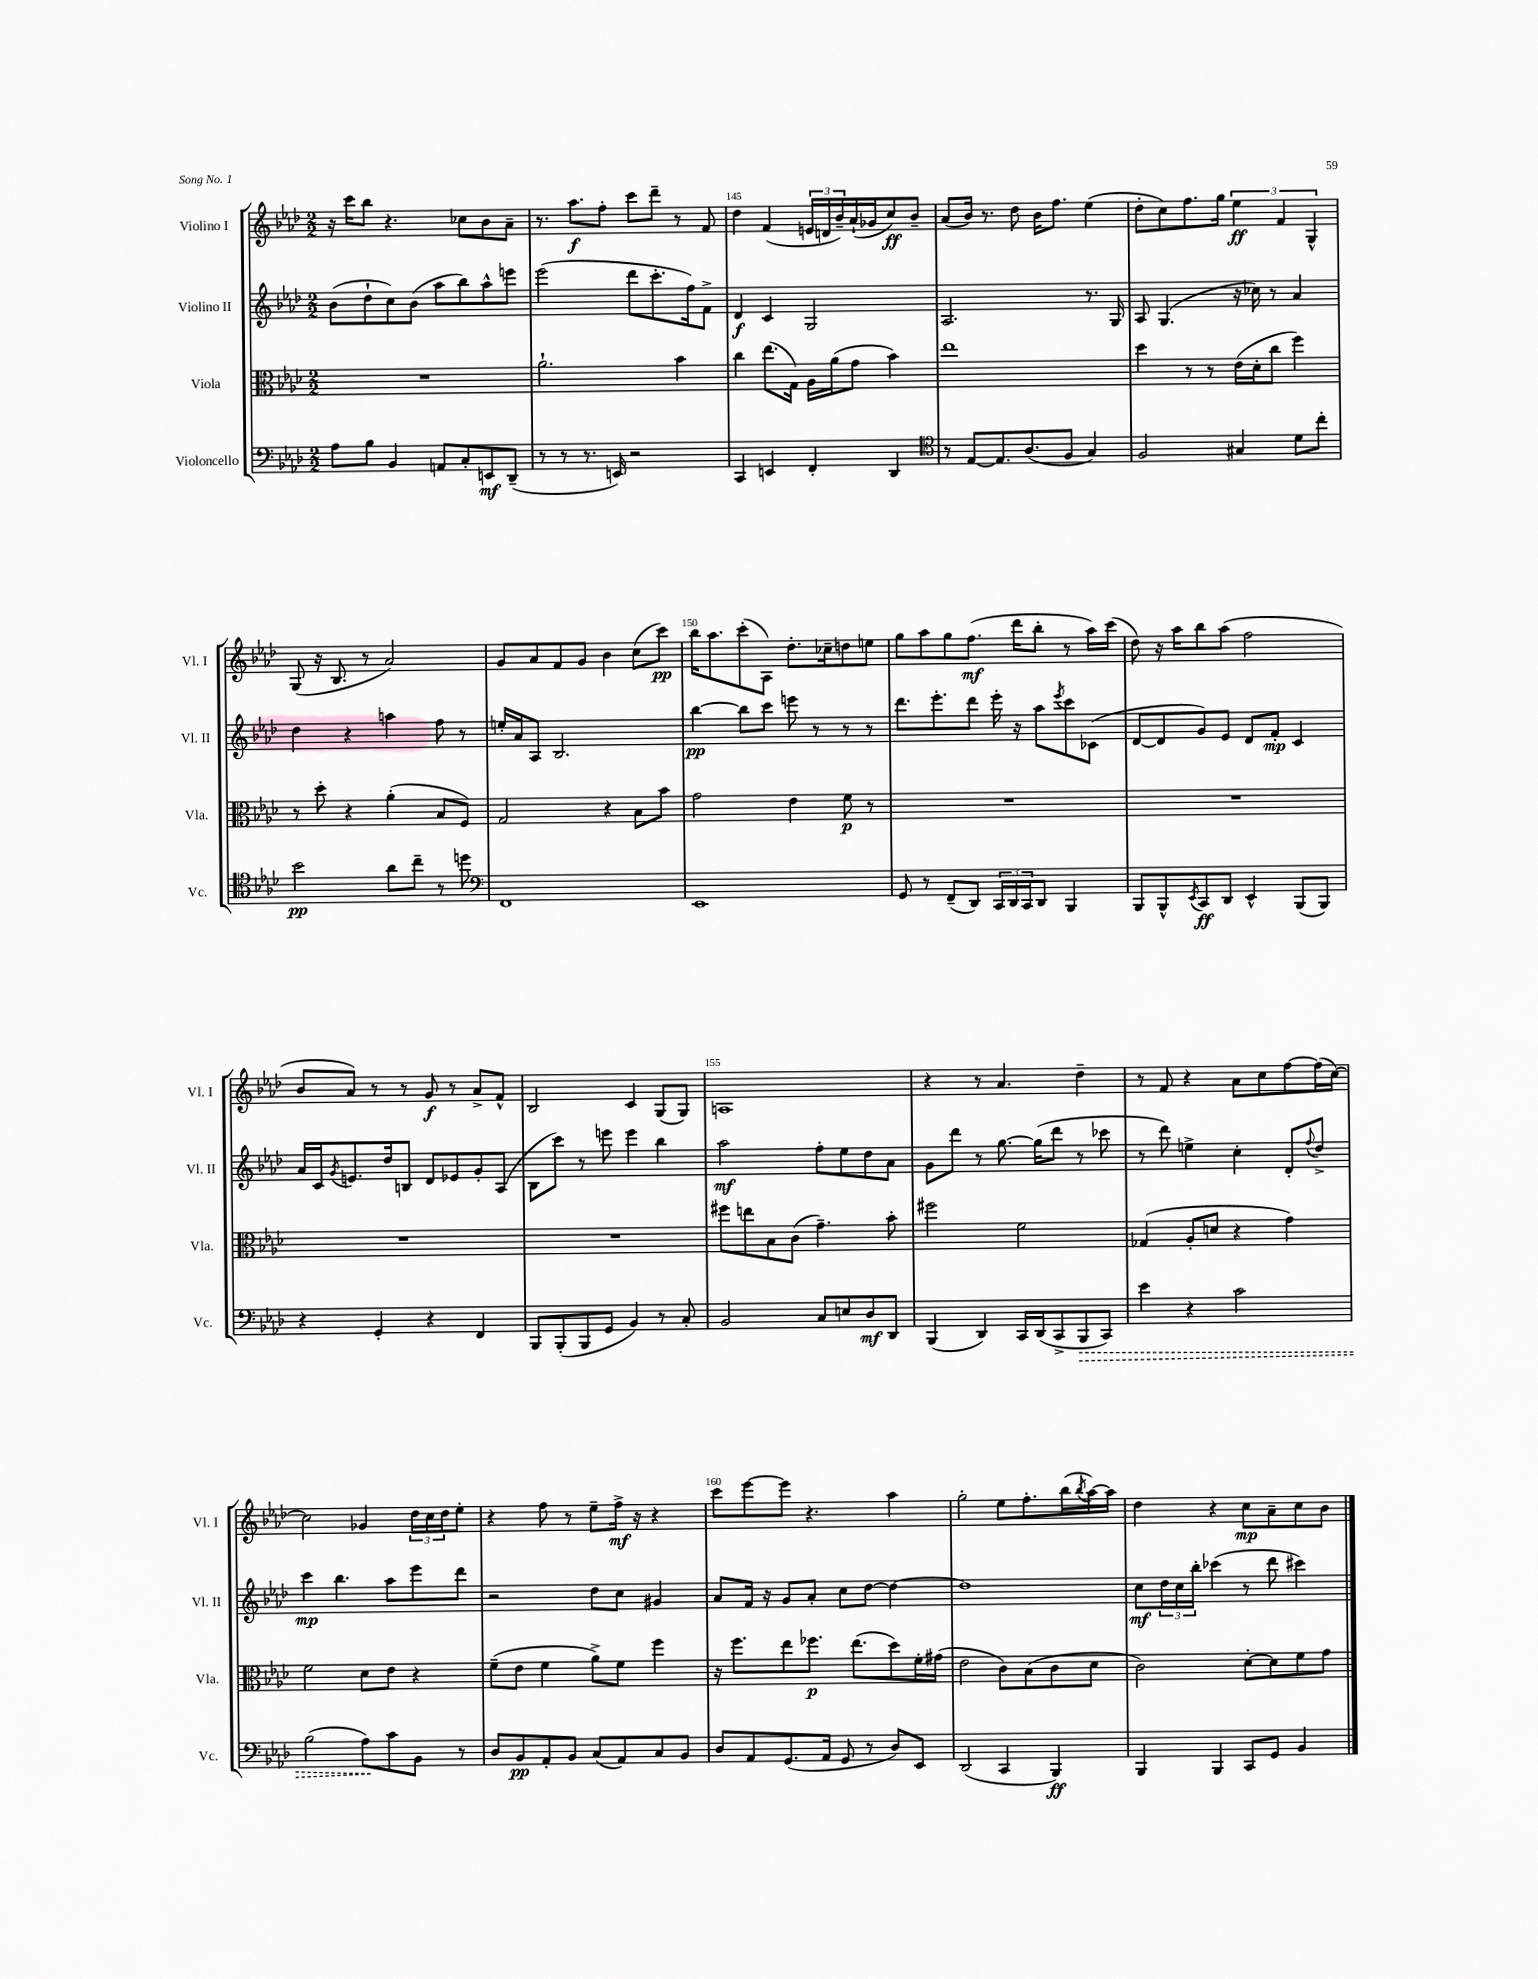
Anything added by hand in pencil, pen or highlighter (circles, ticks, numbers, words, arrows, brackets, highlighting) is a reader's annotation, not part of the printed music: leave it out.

**kern	**dynam	**kern	**dynam	**kern	**dynam	**kern	**dynam
*part4	*part4	*part3	*part3	*part2	*part2	*part1	*part1
*staff4	*staff4	*staff3	*staff3	*staff2	*staff2	*staff1	*staff1
*I"Violoncello	*	*I"Viola	*	*I"Violino II	*	*I"Violino I	*
*I'Vc.	*	*I'Vla.	*	*I'Vl. II	*	*I'Vl. I	*
*clefF4	*	*clefC3	*	*clefG2	*	*clefG2	*
*k[b-e-a-d-]	*	*k[b-e-a-d-]	*	*k[b-e-a-d-]	*	*k[b-e-a-d-]	*
*M2/2	*	*M2/2	*	*M2/2	*	*M2/2	*
=143	=143	=143	=143	=143	=143	=143	=143
8A-\L	.	1r	.	(8b-\L	.	16r	.
.	.	.	.	.	.	16ccc\KL	.
8B-\J	.	.	.	8dd-`\	.	8bb-\J	.
4BB-/	.	.	.	8cc\)	.	4.r	.
.	.	.	.	(8b-\J	.	.	.
8AAn/L	.	.	.	8aa-\L	.	.	.
8C'/	.	.	.	8bb-\)	.	8cc-X\L	.
8EEn/	mf	.	.	8aa-^^\	.	8b-\	.
(8DD-~/J	.	.	.	8eeen\J	.	8a-~\J	.
=144	=144	=144	=144	=144	=144	=144	=144
8r	.	2.a-`\	.	(2eee-\	.	8.r	.
8r	.	.	.	.	.	.	.
.	.	.	.	.	.	8.aa-\L	f
8.r	.	.	.	.	.	.	.
.	.	.	.	.	.	8ff'\J	.
16EEn/)	.	.	.	.	.	.	.
2r	.	.	.	8ddd-\L	.	8ccc\L	.
.	.	.	.	8.ccc'\	.	8ddd-~\J	.
.	.	4b-\	.	.	.	8r	.
.	.	.	.	16ff\k)	.	.	.
.	.	.	.	8f^\J	.	8f/	.
=145	=145	=145	=145	=145	=145	=145	=145
4CC/	.	4cc\	.	4d-/	f	4dd-\	.
4EEn/	.	(8.ee-\L	.	4c/	.	(4f/	.
.	.	16G\Jk)	.	.	.	.	.
4FF'/	.	16A-\LL	.	2G/	.	24en/LL	.
.	.	.	.	.	.	24dn/	.
.	.	(16a-\J	.	.	.	.	.
.	.	.	.	.	.	24b-~/)	.
.	.	8g\J	.	.	.	(16a-`/	.
.	.	.	.	.	.	16g-X/J	.
4DD-/	.	4b-\)	.	.	.	8cc/)	ff
.	.	.	.	.	.	8b-~/J	.
=146	=146	=146	=146	=146	=146	=146	=146
*clefC4	*	*	*	*	*	*	*
8r	.	1ee-	.	2.A-/	.	(8a-/L	.
[8E-/L	.	.	.	.	.	16b-/Jk)	.
.	.	.	.	.	.	8.r	.
8.E-/]	.	.	.	.	.	.	.
.	.	.	.	.	.	8dd-\	.
(8.A-/	.	.	.	.	.	.	.
.	.	.	.	.	.	16b-\KL	.
.	.	.	.	.	.	8.ff\J	.
8F/J	.	.	.	.	.	.	.
4G/)	.	.	.	8.r	.	(4ee-\	.
.	.	.	.	16G/	.	.	.
=147	=147	=147	=147	=147	=147	=147	=147
2F/	.	4dd-\	.	8A-/	.	8dd-'\L	.
.	.	.	.	(4.G/	.	8cc\)	.
.	.	8r	.	.	.	8.ff\	.
.	.	8r	.	.	.	.	.
.	.	.	.	.	.	16gg\Jk	.
4G#X/	.	(16e-\LL	.	16r	.	6ee-\	ff
.	.	16d-'\J	.	16cc-X\)	.	.	.
.	.	8cc\J	.	8r	.	.	.
.	.	.	.	.	.	6f/	.
8d-\L	.	4ff\)	.	4a-/	.	.	.
.	.	.	.	.	.	6G^^/	.
8cc'\J	.	.	.	.	.	.	.
!!LO:LB:g=z
=148	=148	=148	=148	=148	=148	=148	=148
2b-\	pp	8r	.	4dd-\	.	(8G/	.
.	.	8dd-'\	.	.	.	16r	.
.	.	.	.	.	.	8.B-/	.
.	.	4r	.	4r	.	.	.
.	.	.	.	.	.	8r	.
8a-\L	.	(4a-'\	.	4aan\	.	2a-/)	.
8cc~\J	.	.	.	.	.	.	.
8r	.	8B-/L	.	8ff\	.	.	.
8ddn\	.	8F/J)	.	8r	.	.	.
=149	=149	=149	=149	=149	=149	=149	=149
*clefF4	*	*	*	*	*	*	*
1FF	.	2G/	.	16een'/LL	.	8g/L	.
.	.	.	.	16a-/J	.	.	.
.	.	.	.	8A-/J	.	8a-/	.
.	.	.	.	2.B-/	.	8f/	.
.	.	.	.	.	.	8g/J	.
.	.	4r	.	.	.	4b-\	.
.	.	8B-\L	.	.	.	(8cc\L	.
.	.	8b-\J	.	.	.	8ccc\J)	pp
=150	=150	=150	=150	=150	=150	=150	=150
1EE-	.	2g\	.	[4bb-\	pp	16bb-\KL	.
.	.	.	.	.	.	8.aa-\	.
.	.	.	.	8bb-\L]	.	(8ccc'\	.
.	.	.	.	8ccc\J	.	8A-\J)	.
.	.	4e-\	.	8eeen\	.	8.dd-'\L	.
.	.	.	.	8r	.	.	.
.	.	.	.	.	.	16cc-X~\k	.
.	.	8f\	p	8r	.	8ddn\	.
.	.	8r	.	8r	.	8een\J	.
=151	=151	=151	=151	=151	=151	=151	=151
8GG/	.	1r	.	8.ddd-\L	.	8gg\L	.
8r	.	.	.	.	.	8aa-\	.
.	.	.	.	8.eee-'\	.	.	.
(8FF~/L	.	.	.	.	.	8gg\	.
8DD-/J)	.	.	.	8ddd-\J	.	(8.ff\J	mf
24CC/LL	.	.	.	16eee-'\	.	.	.
24DD-/	.	.	.	.	.	.	.
.	.	.	.	16r	.	16ddd-\KL	.
24CC/J	.	.	.	.	.	.	.
8DD-/J	.	.	.	8aa-\L	.	8bb-'\J	.
.	.	.	.	8qeee-/	.	.	.
4BBB-/	.	.	.	8ccc\	.	8r	.
.	.	.	.	(8c-X\J	.	16aa-\LL)	.
.	.	.	.	.	.	(16ccc\JJ	.
=152	=152	=152	=152	=152	=152	=152	=152
8BBB-/L	.	1r	.	[8d-/L	.	8dd-\)	.
8BBB-^^/	.	.	.	8d-/]	.	16r	.
.	.	.	.	.	.	16aa-\KL	.
8qEE-/	.	.	.	.	.	.	.
8CC/	ff	.	.	8g/)	.	8bb-\	.
8DD-/J	.	.	.	8e-/J	.	(8aa-\J	.
4EE-^^/	.	.	.	8d-/L	.	2ff\	.
.	.	.	.	8f'/J	mp	.	.
(8BBB-/L	.	.	.	4c/	.	.	.
8BBB-/J)	.	.	.	.	.	.	.
!!LO:LB:g=z
=153	=153	=153	=153	=153	=153	=153	=153
4r	.	1r	.	16a-/LL	.	8b-/L	.
.	.	.	.	16c/J	.	.	.
.	.	.	.	8qg/	.	.	.
.	.	.	.	8.en/	.	8a-/J)	.
4GG'/	.	.	.	.	.	8r	.
.	.	.	.	16dd-/k	.	.	.
.	.	.	.	8Bn/J	.	8r	.
4r	.	.	.	8d-/L	.	8g/	f
.	.	.	.	8e-X/	.	8r	.
4FF/	.	.	.	8g'/	.	8a-^/L	.
.	.	.	.	(8A-/J	.	8f^^/J	.
=154	=154	=154	=154	=154	=154	=154	=154
8BBB-/L	.	1r	.	8B-\L	.	2B-/	.
(8BBB-'/	.	.	.	8ccc\J)	.	.	.
8BBB-/	.	.	.	8r	.	.	.
8GG/J	.	.	.	8eeen\	.	.	.
4BB-/)	.	.	.	4eee\	.	4c/	.
8r	.	.	.	4bb-\	.	(8G/L	.
8C'/	.	.	.	.	.	8G/J)	.
=155	=155	=155	=155	=155	=155	=155	=155
2BB-/	.	8ff#X\L	.	2aa-\	mf	1An	.
.	.	8een\	.	.	.	.	.
.	.	8B-\	.	.	.	.	.
.	.	(8c\J	.	.	.	.	.
8C/L	.	4.g~\)	.	8ff'\L	.	.	.
8En/	.	.	.	8ee-\	.	.	.
8D-/	mf	.	.	8dd-\	.	.	.
8DD-/J	.	8b-'\	.	8a-\J	.	.	.
=156	=156	=156	=156	=156	=156	=156	=156
(4BBB-/	.	2ff#X\	.	8g\L	.	4r	.
.	.	.	.	8ddd-\J	.	.	.
4DD-/)	.	.	.	8r	.	8r	.
.	.	.	.	[8.gg\	.	4.a-/	.
16CC/LL	.	2f\	.	.	.	.	.
(16DD-/J	.	.	.	(16gg\KL]	.	.	.
8CC^/	.	.	.	8ddd-\J	.	.	.
!	!LO:HP:b	!	!	!	!	!	!
8BBB-/	>	.	.	8r	.	4dd-~\	.
8CC/J)	.	.	.	8ccc-X\	.	.	.
=157	=157	=157	=157	=157	=157	=157	=157
4e-\	.	(4G-X/	.	8r	.	8r	.
.	.	.	.	8ddd-\)	.	8f/	.
4r	.	8A-'/L	.	4een^\	.	4r	.
.	.	8dn/J	.	.	.	.	.
2c\	.	4r	.	4cc'\	.	8a-\L	.
.	.	.	.	.	.	8cc\	.
.	.	4g\)	.	8d-'/L	.	[8ff\	.
.	.	.	.	8qqff/	.	.	.
.	.	.	.	8dd-^/J	.	(16ff\L]	.
.	.	.	.	.	.	[16cc\JJ)	.
!!LO:LB:g=z
=158	=158	=158	=158	=158	=158	=158	=158
(2B-\	.	2f\	.	4ccc\	mp	2cc\]	.
.	.	.	.	4.bb-\	.	.	.
8A-\L)	.	8d-\L	.	.	.	4g-X/	.
8c\	]	8e-\J	.	8aa-\L	.	.	.
8BB-\J	.	4r	.	8eee-\	.	24dd-\LL	.
.	.	.	.	.	.	24cc\	.
.	.	.	.	.	.	24dd-\J	.
8r	.	.	.	8ddd-\J	.	8ee-'\J	.
=159	=159	=159	=159	=159	=159	=159	=159
8D-/L	.	(8f~\L	.	2r	.	4r	.
8BB-/	pp	8e-\J	.	.	.	.	.
8AA-'/	.	4f\	.	.	.	8ff\	.
8BB-/J	.	.	.	.	.	8r	.
(8C/L	.	8a-^\L)	.	8dd-\L	.	8ee-~\L	.
8AA-/)	.	8f\J	.	8cc\J	.	16ff^\Jk	mf
.	.	.	.	.	.	16r	.
8C/	.	4ff\	.	4g#X/	.	4r	.
8BB-/J	.	.	.	.	.	.	.
=160	=160	=160	=160	=160	=160	=160	=160
8D-/L	.	16r	.	8a-/L	.	8ccc\L	.
.	.	8.ff\L	.	.	.	.	.
8AA-/	.	.	.	16f/Jk	.	[8eee-\	.
.	.	.	.	16r	.	.	.
(8.GG/	.	8ee-\	.	8g/L	.	8eee-\J]	.
.	.	8.ff-X\J	p	8a-'/J	.	4.r	.
16AA-/Jk	.	.	.	.	.	.	.
8GG/	.	.	.	8cc\L	.	.	.
.	.	(8.ee-\L	.	.	.	.	.
8r	.	.	.	[8dd-\J	.	.	.
8D-/L)	.	8dd-\)	.	4dd-\_	.	4aa-\	.
8EE-/J	.	16f'\L	.	.	.	.	.
.	.	(16g#X\JJ	.	.	.	.	.
=161	=161	=161	=161	=161	=161	=161	=161
(2DD-/	.	2e-\	.	1dd-]	.	2gg'\	.
4CC/	.	8c\L)	.	.	.	8ee-\L	.
.	.	(8B-\	.	.	.	8.ff'\	.
4BBB-/)	ff	8c\	.	.	.	.	.
.	.	.	.	.	.	(16bb-\L	.
.	.	.	.	.	.	8qbb-/	.
.	.	8d-\J	.	.	.	[16aa-\)	.
.	.	.	.	.	.	16aa-\JJ]	.
=162	=162	=162	=162	=162	=162	=162	=162
4BBB-/	.	2c\)	.	8cc\L	mf	4dd-\	.
.	.	.	.	24dd-\L	.	.	.
.	.	.	.	24cc\	.	.	.
.	.	.	.	24bb-'\JJ	.	.	.
4BBB-/	.	.	.	(4ccc-X\	.	4r	.
8CC/L	.	[8d-'\L	.	8r	.	8cc\L	mp
8GG/J	.	8d-\]	.	8ddd-\	.	8a-~\	.
4BB-/	.	8f\	.	4ccc#X\)	.	8cc\	.
.	.	8g\J	.	.	.	8b-\J	.
==	==	==	==	==	==	==	==
*-	*-	*-	*-	*-	*-	*-	*-
